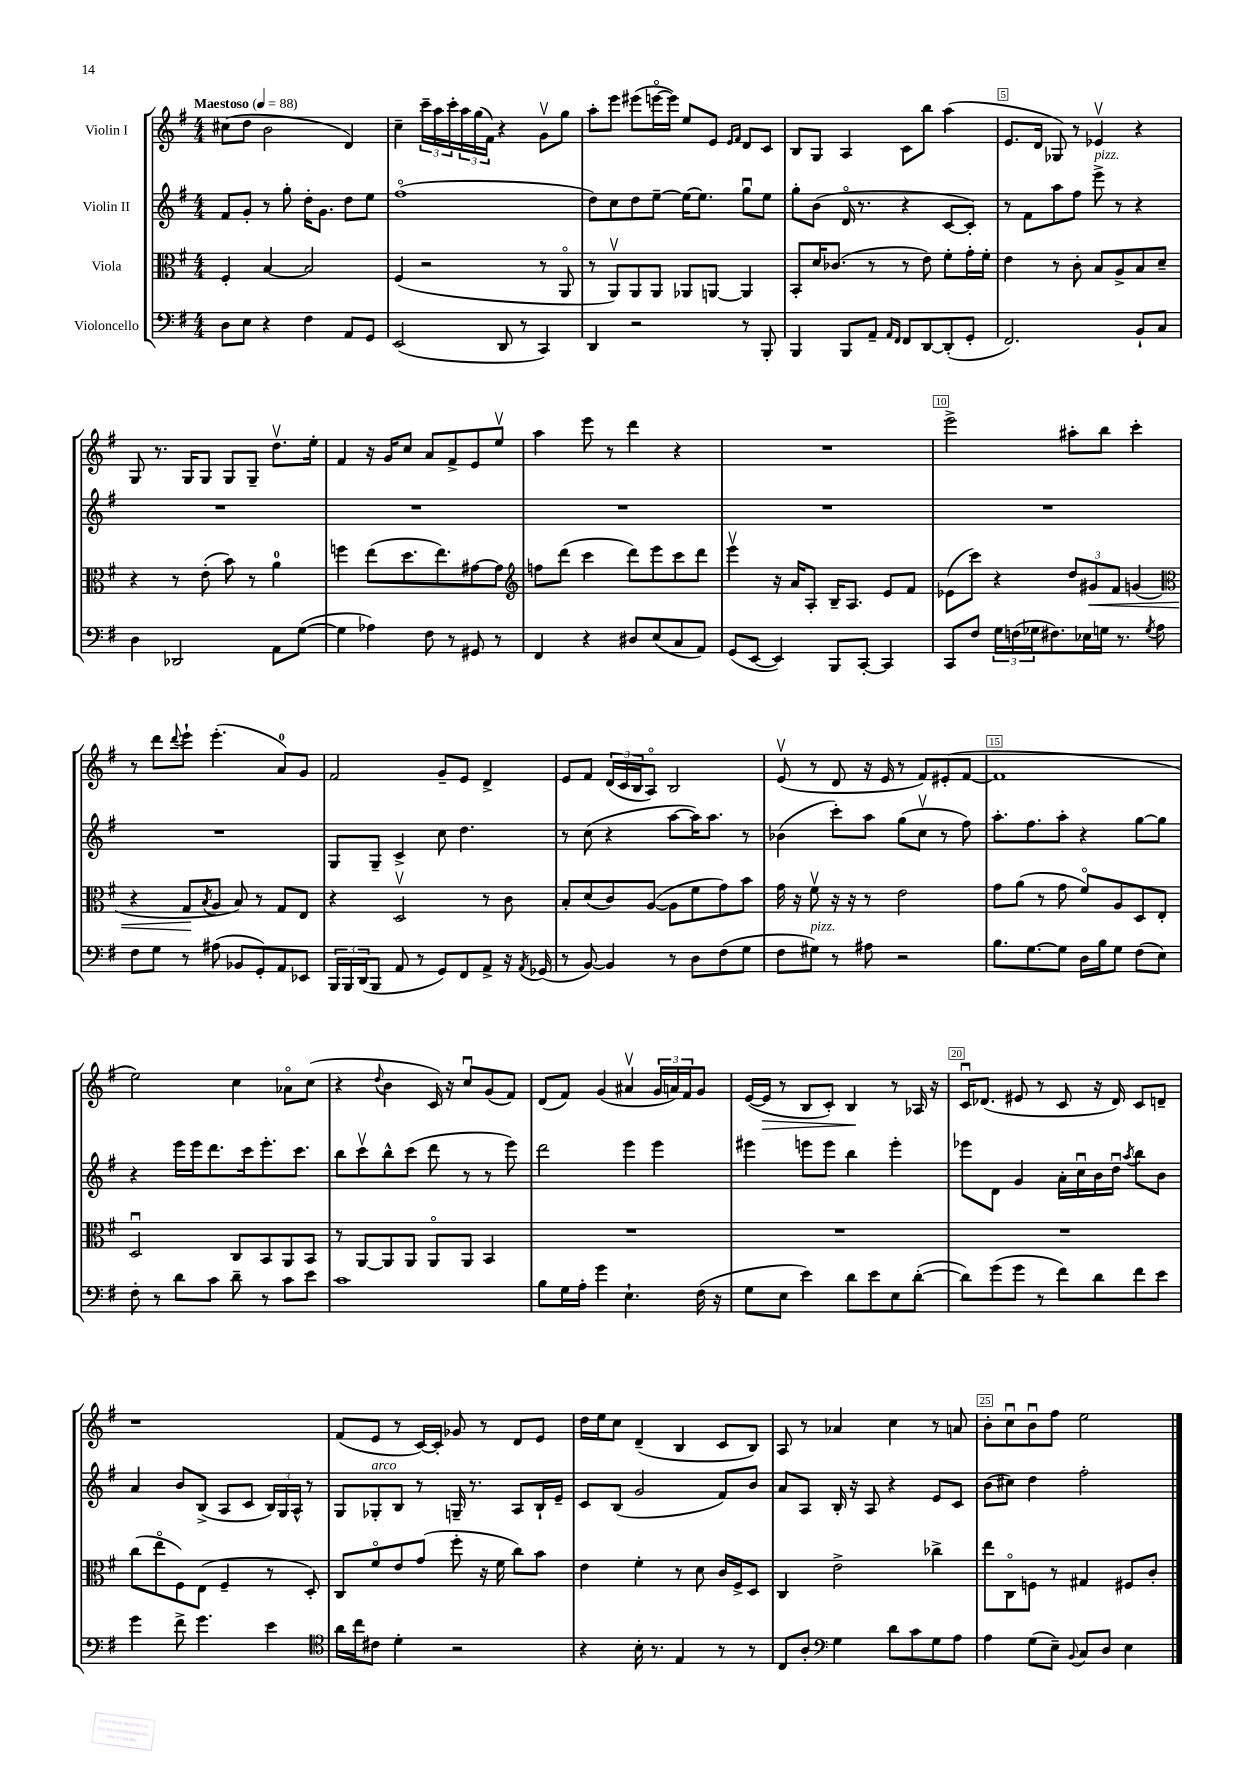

**kern	**kern	**kern	**kern
*staff4	*staff3	*staff2	*staff1
*clefF4	*clefC3	*clefG2	*clefG2
*k[f#]	*k[f#]	*k[f#]	*k[f#]
*M4/4	*M4/4	*M4/4	*M4/4
*MM88	*MM88	*MM88	*MM88
8D\L	4F#'/	8f#/L	(8cc#\L
8E\J	.	8g'/J	8dd\J
4r	[4B/	8r	2b\
.	.	8gg'\	.
4F#\	2B/]	16dd'\LK	.
.	.	8.g\J	.
8AA/L	.	8dd\L	4d/)
8GG/J	.	8ee\J	.
=	=	=	=
(2EE/	(4F#/	(1ff#o	4cc~\
.	2r	.	24ccc~\LL
.	.	.	24aa\
.	.	.	24ccc'\
.	.	.	24aa\
.	.	.	(24gg\
.	.	.	24f#\JJ)
8DD/	.	.	4r
8r	.	.	.
4CC/)	8r	.	8gv\L
.	8AAo/	.	8gg\J
=	=	=	=
4DD/	8r	8dd\L)	8aa'\L
.	8AAv/L)	8cc\	8eee\J
2r	8AA/	8dd\	(8eee#\L
.	8AA/J	[8ee~\J	[16eeeo\L
.	.	.	16eee\]JJ)
.	8AA-/L	16ee\_LK	8ee/L
.	.	8.ee\]J	.
.	[8AA/J	.	8e/J
.	.	.	16qqe/LL
.	.	.	16qqf#/JJ
8r	4AA/]	8ggu\L	8d/L
8BBB'/	.	8ee\J	8c/J
=	=	=	=
4BBB/	8BB'/L	8gg'\L	8B/L
.	16d/K	(8b\J	8G/J
.	(8.c-/J	.	.
8BBB/L	.	16do/	4A/
.	.	8.r	.
8AA~/J	8r	.	.
16qqAA/LL	.	.	.
16qqFF#/JJ	.	.	.
8FF#/L	8r	4r	8c\L
[8DD/	8e\)	.	8bb\J
(8DD'/]	8f#'\L	[8c/L	(4aa\
8GG'/J	16g'\L	8c'/]J)	.
.	16f#'\JJ	.	.
=	=	=	=
2.FF#/)	4e\	8r	8.e/L
.	.	8f#\L	.
.	.	.	16d/Jk
.	8r	8aa\	8G-/)
.	8c'\	8ff#\J	8r
.	8B/L	8eee^\	4e-v/
.	8A^/	8r	.
8BB`/L	8B/	4r	4r
8C/J	8d~/J	.	.
=	=	=	=
4D\	4r	1r	8G/
.	.	.	8.r
2DD-/	8r	.	.
.	.	.	16G/LK
.	(8e'\	.	8G/J
.	8b\)	.	8G/L
.	8r	.	8G~/J
8AA\L	4a\	.	8.ddv\L
([8G\J	.	.	.
.	.	.	16ee'\Jk
=	=	=	=
4G\]	4ff\	1r	4f#/
4A-\)	(8ee\L	.	16r
.	.	.	16g/LK
.	8.dd\	.	8cc/J
8F#\	.	.	8a/L
.	8.ee\)	.	.
8r	.	.	8f#^/
8GG#/	[8g#\	.	8e/
8r	8g#\]J	.	8eev/J
=	=	=	=
*	*clefG2	*	*
4FF#/	8ff\L	1r	4aa\
.	(8ddd\J	.	.
4r	4ccc\	.	8eee\
.	.	.	8r
8D#/L	8ddd\L)	.	4ddd\
(8E/	8eee\	.	.
8C/	8ccc\	.	4r
8AA/J)	8ddd\J	.	.
=	=	=	=
(8GG/L	4eeev\	1r	1r
[8EE/J	.	.	.
4EE/])	16r	.	.
.	16a/LK	.	.
.	8A'/J	.	.
8BBB/L	16B~/LK	.	.
.	8.A/J	.	.
[8CC'/J	.	.	.
4CC/]	8e/L	.	.
.	8f#/J	.	.
=	=	=	=
8CC/L	(8e-\L	1r	2eee^\
8F#/J	8ccc\J)	.	.
24G\LL	4r	.	.
(24F\	.	.	.
24G-\J	.	.	.
8.F#\)	.	.	.
.	12dd/L	.	8aa#'\L
16E-\L	.	.	.
.	12g#/	.	.
16G\JJ	.	.	8bb\J
.	12f#/J	.	.
8.r	.	.	.
.	(4g/	.	4ccc'\
8qG/	.	.	.
8A\	.	.	.
=	=	=	=
*	*clefC3	*	*
8F#\L	4r	1r	8r
8G\J	.	.	8ddd\L
.	.	.	8qqddd/
8r	8G/L	.	8eee`\J
.	8qB/	.	.
(8A#\	8A/J	.	(4.eee'\
8BB-/L	8B/)	.	.
8GG'/)	8r	.	.
8AA/	8G/L	.	8a/L)
8EE-/J	8E/J	.	8g/J
=	=	=	=
24BBB/LL	4r	8G/L	2f#/
24BBB/	.	.	.
(24DD/J	.	.	.
8BBB/J	.	8G~/J	.
8AA/	2Dv/	4c^/	.
8r	.	.	.
8GG/L)	.	8cc\	8g~/L
8FF#/	.	4.dd\	8e/J
8AA^/J	8r	.	4d^/
16r	8c\	.	.
8qAA/	.	.	.
(16GG-/	.	.	.
=	=	=	=
8r	8B'/L	8r	8e/L
[8BB/)	(8d/	(8cc\	8f#/J
4BB/]	8c/)	4r	(24d/LL
.	.	.	24c/
.	.	.	24B/J
.	([8A/J	.	8Ao/J)
8r	8A\]L	[8aa\L	2B/
8D\L	8f#\	16aa\]K)	.
.	.	8.aa\J	.
(8F#\	8g\)	.	.
8G\J	8b\J	8r	.
=	=	=	=
8F#\L	16g\	(4b-\	(8ev/
.	16r	.	.
8G#\J)	8f#v\	.	8r
8r	16r	8ccc'\L)	8d/
.	16r	.	.
8A#\	8r	8aa\J	16r
.	.	.	16e/
2r	2e\	(8gg\L	8r
.	.	8ccv\J	8f#/L)
.	.	8r	(8e#'/
.	.	8ff#\)	[8f#/J
=	=	=	=
8.B\L	8g\L	8.aa'\L	1f#]
.	(8a\J	.	.
[8.G\	.	8.ff#\	.
.	8r	.	.
8G\]J	8g\	8aa'\J	.
16D\LL	8f#o/L)	4r	.
16B\J	.	.	.
8G\J	8A/	.	.
(8F#\L	8D/	[8gg\L	.
8E\J)	8E'/J	8gg\]J	.
=	=	=	=
8F#'\	2Du/	4r	2ee\)
8r	.	.	.
8d\L	.	16eee\LL	.
.	.	16eee\J	.
8c\J	.	8.ddd\	.
8d~\	8C/L	.	4cc\
.	.	16ccc\k	.
8r	8BB/	8.eee'\	.
8c\L	8AA/	.	8a-o\L
.	.	8.ccc\J	.
8e\J	8BB/J	.	(8cc\J
=	=	=	=
1c	8r	8bb\L	4r
.	[8AA/L	8cccv\	.
.	.	.	8qqdd/
.	8AA/]	8bb^^\	4b\
.	8AA/J	(8ccc\J	.
.	8AAo/L	8ddd\	16c/)
.	.	.	16r
.	8AA/J	8r	8ccu/L
.	4BB/	8r	(8g/
.	.	8eee\)	8f#/J)
=	=	=	=
8B\L	1r	2ddd\	(8d/L
16G\L	.	.	8f#/J)
16A'\JJ	.	.	.
4g\	.	.	(4g/
4.E`\	.	4eee\	4a#v/
.	.	4eee\	24g/LL
.	.	.	24a/)
.	.	.	24f#/J
(16F#\	.	.	8g/J
16r	.	.	.
=	=	=	=
8G\L	1r	4eee#\	([16e/LL
.	.	.	16e/]JJ
8E\J	.	.	8r
4e\)	.	8eee\L	8B/L
.	.	8eee\J	8c'/J)
8d\L	.	4bb\	4B/
8e\	.	.	.
8E\	.	4eee'\	8r
([8d'\J	.	.	16A-/
.	.	.	16r
=	=	=	=
8d\]L)	1r	8eee-\L	16cu/LK
.	.	.	(8.d-/J
(8g\	.	8d\J	.
8g\J	.	4g/	8e#/
8r	.	.	8r
8f#\L)	.	16a'\LL	8c/
.	.	16ccu\	.
8d\	.	16b\	16r
.	.	16ddu\JJ	16d-/)
.	.	8qaa/	.
8f#\	.	8bb\L	8c/L
8e\J	.	8b\J	8d~/J
=	=	=	=
4g\	(8cc\L	4a/	1r
.	8eeo\	.	.
8f#^\	8F#\)	8b/L	.
4.g\	(8E\J	(8B^/J	.
.	4F#~/	8A/L	.
.	.	8c/J	.
4e\	8r	24B/LL)	.
.	.	24G/	.
.	.	24A^^/JJ	.
.	8D'/)	8r	.
=	=	=	=
*clefC4	*	*	*
16a\LL	8C/L	8G/L	(8f#/L
16cc\J	.	.	.
8c#\J	8f#o/	8G-'/	8e/J
4d'\	8e/	8B/J	8r
.	(8g/J	8r	[16c/LL)
.	.	.	16c'/]JJ
2r	8ff#'\	16G~/	8g-/
.	.	8.r	.
.	16r	.	8r
.	16f#\	.	.
.	8cc\L)	8A/L	8d/L
.	8b\J	16B`/L	8e/J
.	.	16e~/JJ	.
=	=	=	=
4r	4e\	8c/L	16dd\LL
.	.	.	16ee\J
.	.	(8B/J	8cc\J
16B'\	4f#'\	2g/	(4d~/
8.r	.	.	.
4E/	8r	.	4B/
.	8d\	.	.
8r	16c/LL	8f#/L)	8c/L
.	16F#^/J	.	.
8r	8D/J	8b/J	8B/J)
=	=	=	=
8C/L	4C/	8a/L	8A/
8A'/J	.	8A/J	8r
*clefF4	*	*	*
4G\	2e^\	16B'/	4a-/
.	.	16r	.
.	.	8A/	.
8d\L	.	4r	4cc\
8c\	.	.	.
8G\	4cc-^\	8e/L	8r
8A\J	.	8c/J	8a/
=	=	=	=
4A\	8ee\L	(8b\L	8b'\L
.	8Co\	8cc#\J)	8ccu\
(8G\L	8F\J	4dd\	8bu\
8E~\J)	8r	.	8ff#\J
8qqBB/	.	.	.
8C/L	4G#/	2ff#'\	2ee\
8D/J	.	.	.
4E\	8F#/L	.	.
.	8c'/J	.	.
==	==	==	==
*-	*-	*-	*-
